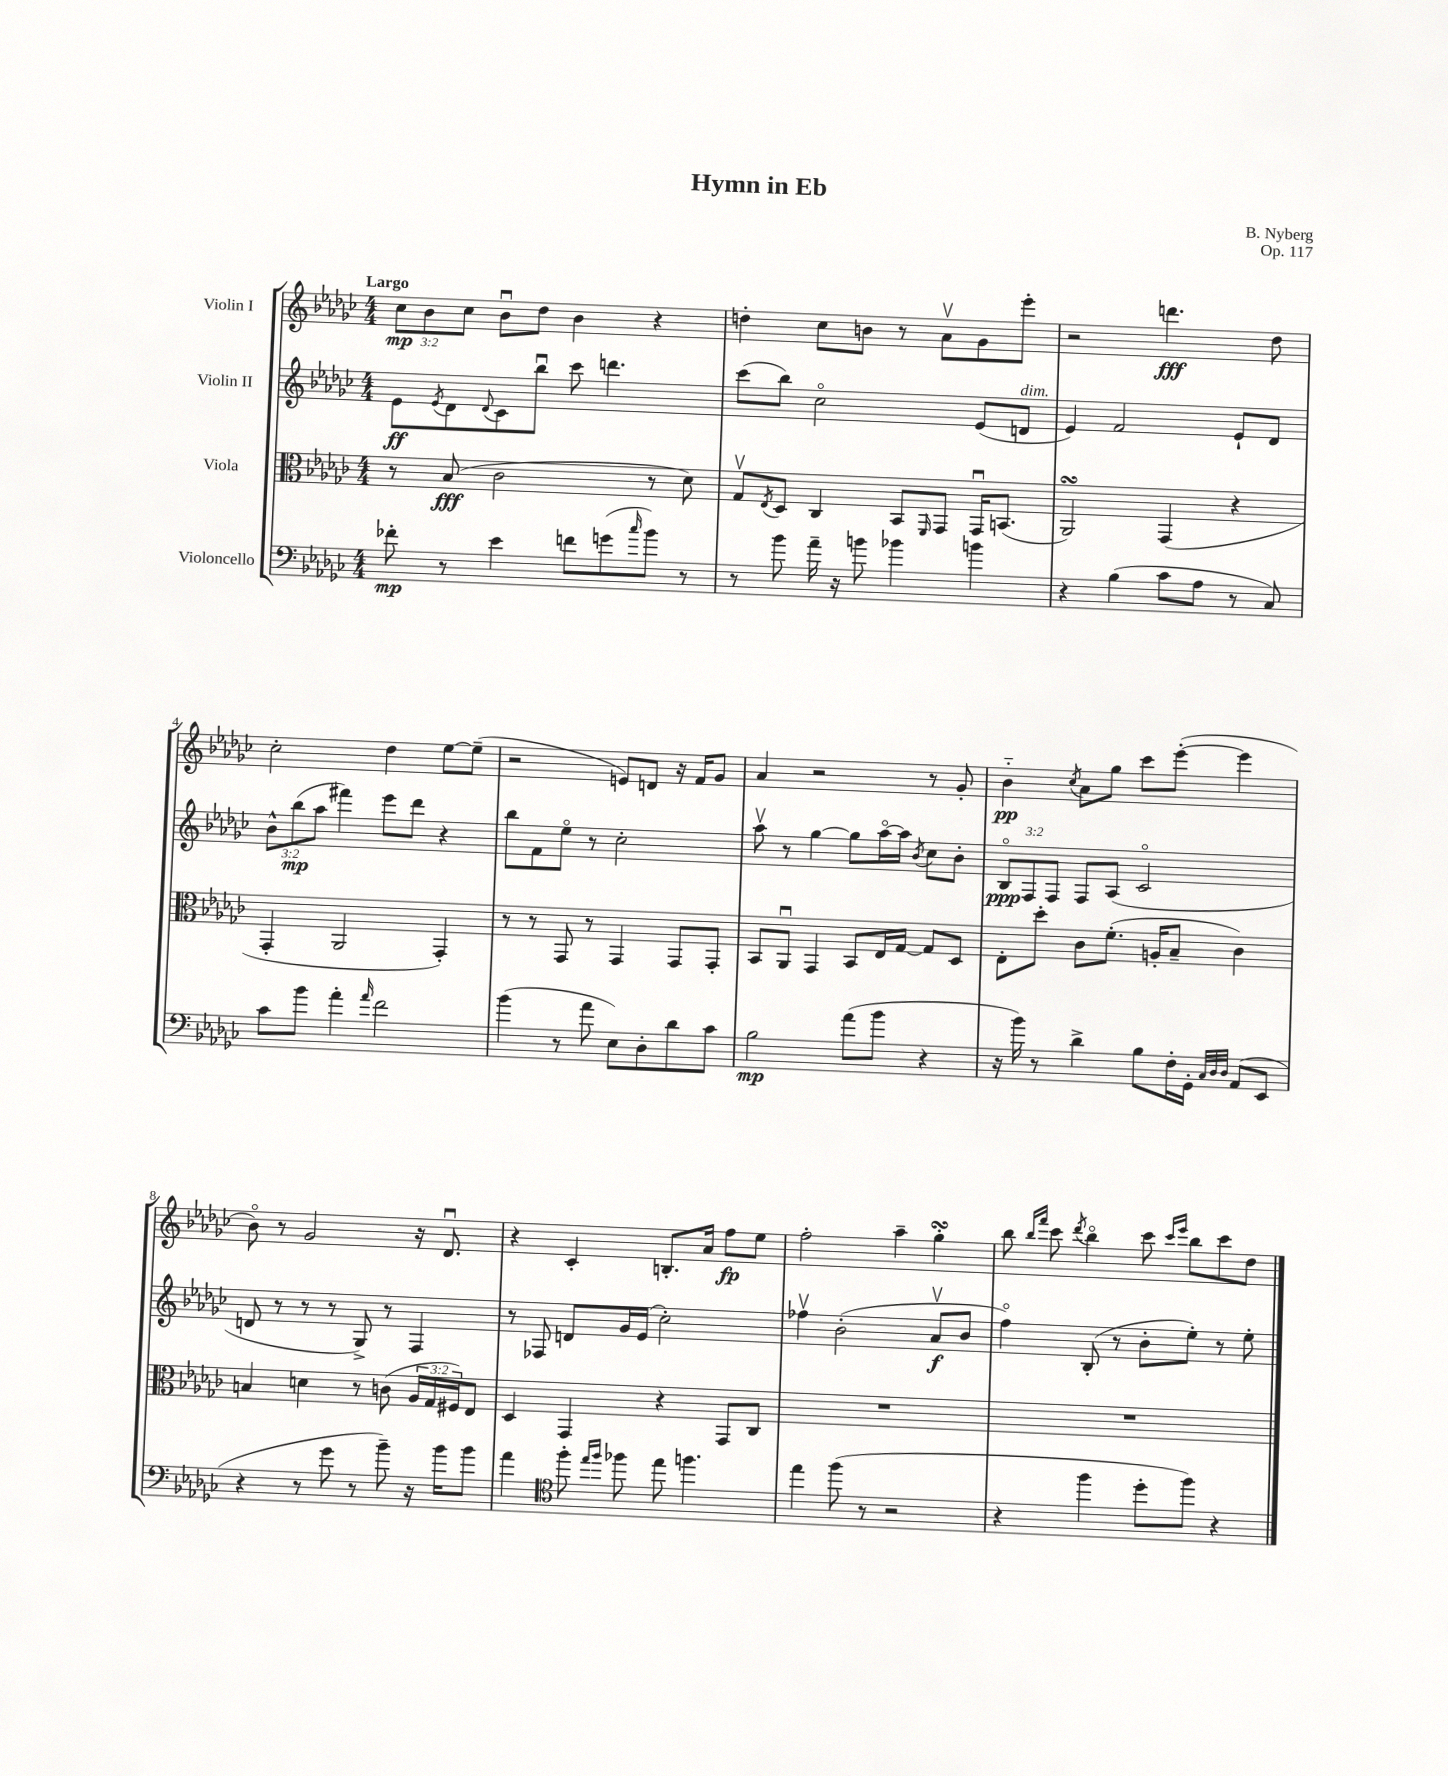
\header { title = "Hymn in Eb" composer = "B. Nyberg" opus = "Op. 117" }
<<
\new StaffGroup <<
\new Staff = "s0" \with { instrumentName = "Violin I" } {
    \clef treble \key ges \major \numericTimeSignature \time 4/4 \override Staff.TupletNumber.text = #tuplet-number::calc-fraction-text \tempo "Largo"
    \tuplet 3/2 { ces''8\mp bes'8 ces''8 } bes'8\downbow des''8 bes'4 r4 |
    d''4-. ces''8 b'8 r8 aes'8\upbow ges'8 ees'''8-. |
    r2 d'''4.\fff des''8 |
    ces''2-. des''4 ees''8~ ees''8--( |
    r2 e'8) d'8 r16 f'16 ges'8 |
    aes'4 r2 r8 ges'8-. |
    bes'4-_\pp \acciaccatura { ces''8 } aes'8 ges''8 ces'''8 ees'''8~-.( ees'''4 |
    bes'8\flageolet) r8 ges'2 r16 des'8.\downbow |
    r4 ces'4-. b8.-. aes'16 f''8\fp ees''8 |
    f''2-. aes''4-- ges''4-.\turn |
    bes''8 \grace { bes''16 f'''16 } ces'''8 \acciaccatura { des'''8 } bes''4\flageolet ces'''8 \grace { ces'''16 ees'''16 } bes''8 ces'''8 des''8 \bar "|." |
}
\new Staff = "s1" \with { instrumentName = "Violin II" } {
    \clef treble \key ges \major \numericTimeSignature \time 4/4 \override Staff.TupletNumber.text = #tuplet-number::calc-fraction-text
    ees'8\ff \acciaccatura { ees'8 } des'8 \appoggiatura { des'8 } ces'8 bes''8\downbow ces'''8 d'''4. |
    ces'''8( bes''8) ces''2\flageolet ees'8( d'8^\markup { \italic "dim." } |
    ees'4) f'2 ees'8-! des'8 |
    \tuplet 3/2 { bes'8-^ bes''8\mp( aes''8 } fis'''4) ees'''8 des'''8 r4 |
    bes''8 f'8 ees''8\flageolet r8 ces''2-. |
    aes''8\upbow r8 ges''4~ ges''8 aes''16~\flageolet aes''16 \acciaccatura { bes'8 } ces''8 bes'8-. |
    \tuplet 3/2 { bes8\flageolet\ppp f8 f8 } f8 aes8( ces'2\flageolet |
    d'8 r8 r8 r8 ges8->) r8 f4 |
    r8 fes8 d'8 ges'16 ees'16( ces''2-.) |
    fes''4\upbow bes'2-.( aes'8\upbow\f bes'8 |
    f''4\flageolet) bes8-.( r8 bes'8-. ees''8-.) r8 ees''8-. \bar "|." |
}
\new Staff = "s2" \with { instrumentName = "Viola" } {
    \clef alto \key ges \major \numericTimeSignature \time 4/4 \override Staff.TupletNumber.text = #tuplet-number::calc-fraction-text
    r8 bes8\fff( ces'2 r8 des'8) |
    ges8\upbow \acciaccatura { ees8 } des8 ces4 bes,8 \grace { f,16 } ges,8 ges,16\downbow b,8.( |
    aes,2\turn) ges,4( r4 |
    ges,4-. aes,2 ges,4-.) |
    r8 r8 ges,8 r8 ges,4 ges,8 ges,8-. |
    bes,8 aes,8\downbow ges,4 bes,8 ees16 ges16~ ges8 des8 |
    ees8-. des''8-. ces'8 f'8.-.( a16-. bes8-- ces'4) |
    b4 d'4 r8 c'8( \tuplet 3/2 { aes16 ges16 fis16) } ees8 |
    des4 ges,4 r4 ges,8 ces8 |
    R1 |
    R1 \bar "|." |
}
\new Staff = "s3" \with { instrumentName = "Violoncello" } {
    \clef bass \key ges \major \numericTimeSignature \time 4/4
    fes'8-.\mp r8 ees'4 f'8 g'8( \grace { ces''16 } bes'8) r8 |
    r8 bes'8 aes'16-- r16 b'8 bes'4 b'4 |
    r4 bes4( ces'8 aes8 r8 ces8) |
    ces'8 bes'8 aes'4-. \grace { aes'16 } f'2 |
    bes'4( r8 aes'8 ees8) des8-. des'8 ces'8 |
    bes2\mp aes'8( bes'8 r4 |
    r16 bes'16) r8 des'4-> bes8 f16-. ges,16-. \grace { ces32 des32 des32 } aes,8( ees,8 |
    r4 r8 ges'8 r8 bes'8--) r16 bes'16 bes'8 |
    aes'4 \clef tenor f''8-. \grace { ees''16 f''16 } fes''8 ees''8 f''4. |
    ees''4 f''8( r8 r2 |
    r4 f''4 des''8-. f''8) r4 \bar "|." |
}
>>
>>
